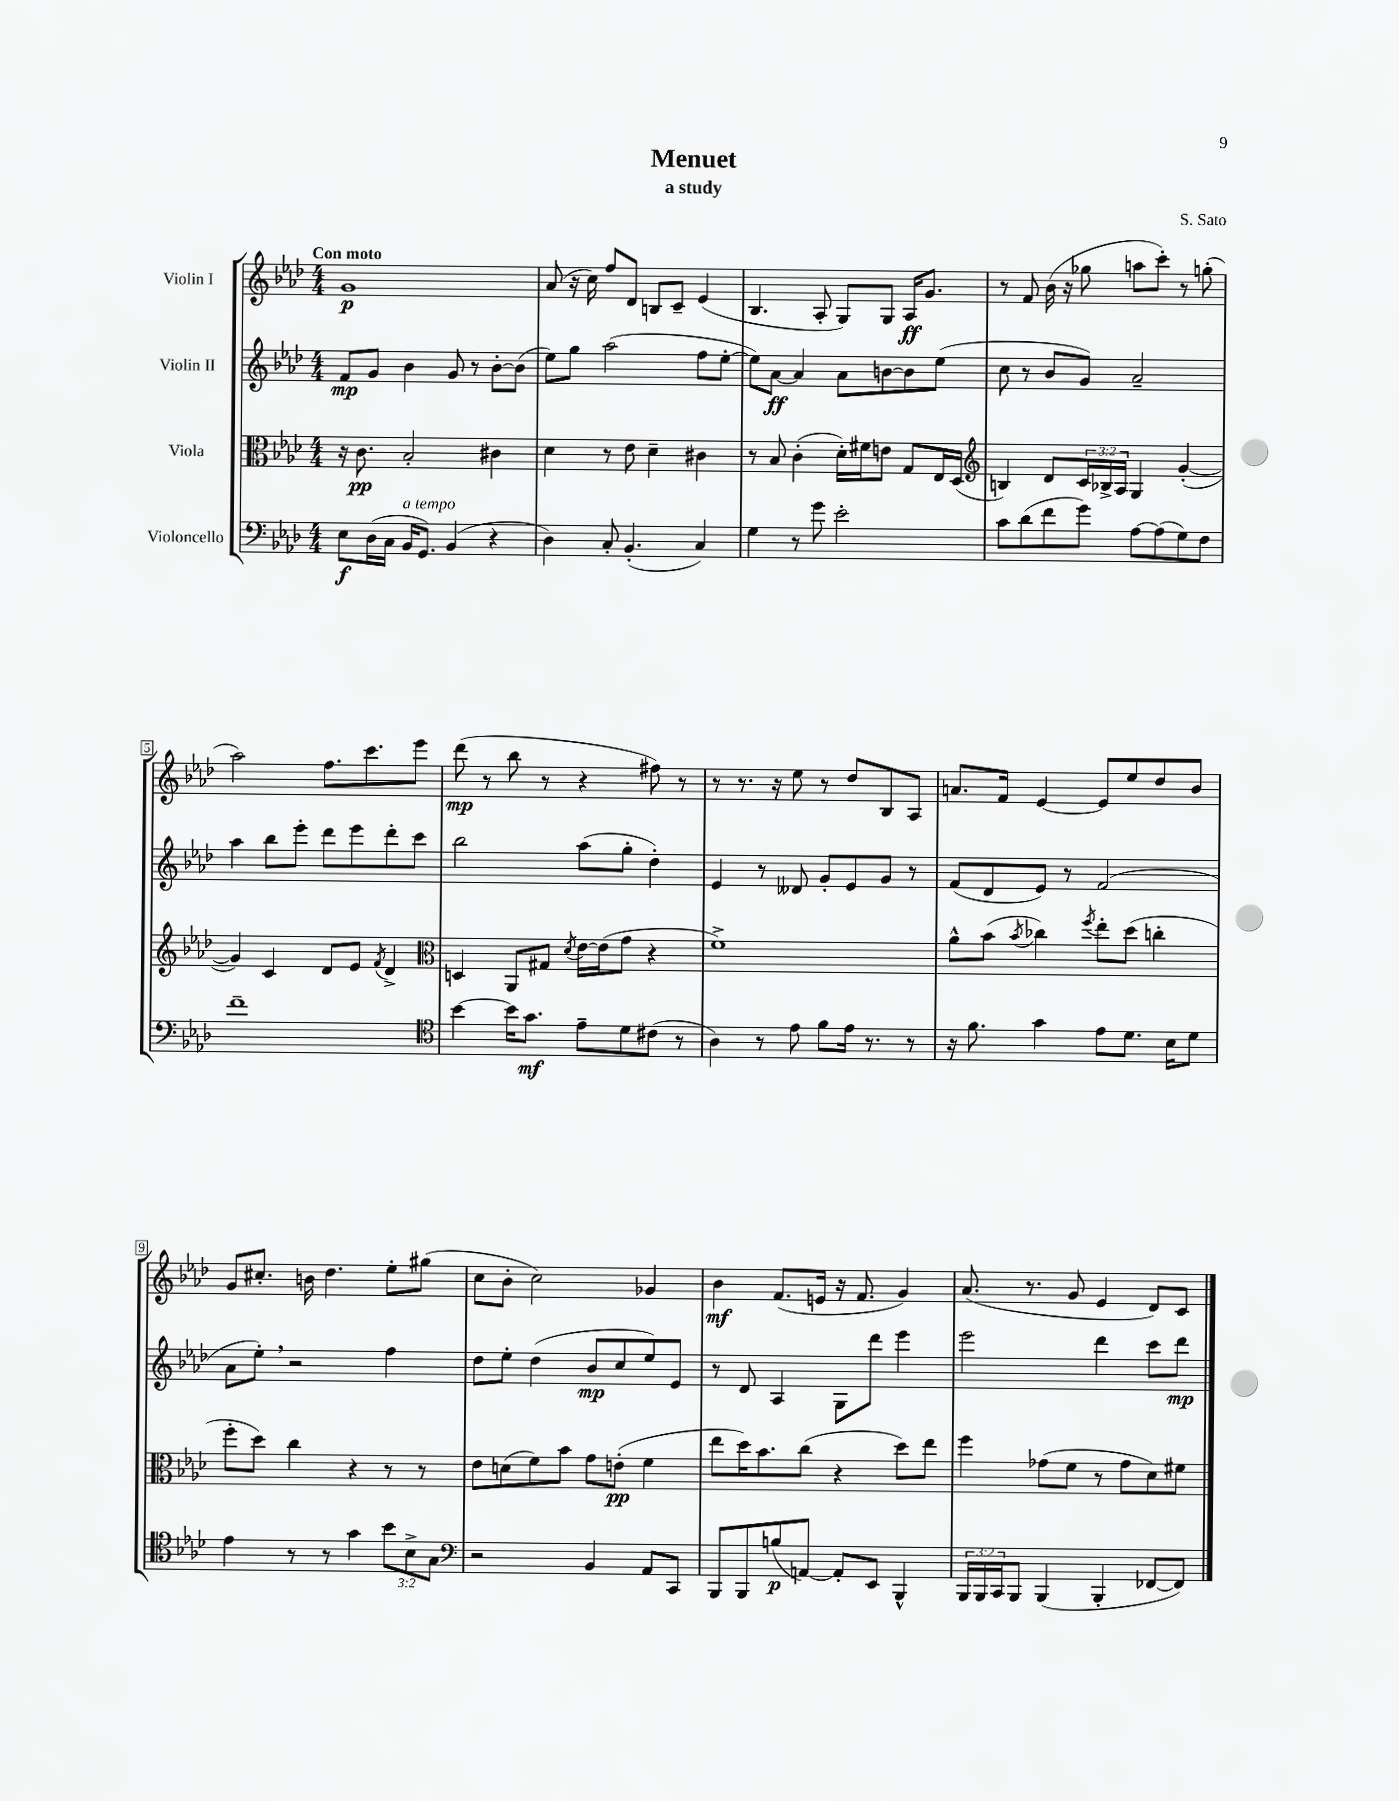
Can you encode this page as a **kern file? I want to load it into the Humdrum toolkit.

**kern	**dynam	**kern	**dynam	**kern	**dynam	**kern	**dynam
*part4	*part4	*part3	*part3	*part2	*part2	*part1	*part1
*staff4	*staff4	*staff3	*staff3	*staff2	*staff2	*staff1	*staff1
*I"Violoncello	*	*I"Viola	*	*I"Violin II	*	*I"Violin I	*
*clefF4	*	*clefC3	*	*clefG2	*	*clefG2	*
*k[b-e-a-d-]	*	*k[b-e-a-d-]	*	*k[b-e-a-d-]	*	*k[b-e-a-d-]	*
*M4/4	*	*M4/4	*	*M4/4	*	*M4/4	*
=1	=1	=1	=1	=1	=1	=1	=1
!	!	!	!	!	!	!LO:TX:a:B:t=Con moto	!
8E-\L	f	16r	.	8f/L	mp	1g	p
.	.	8.c\	pp	.	.	.	.
(16D-\L	.	.	.	8g/J	.	.	.
16C\JJ	.	.	.	.	.	.	.
!LO:TX:a:i:t=a tempo	!	!	!	!	!	!	!
16BB-/KL	.	2B-'/	.	4b-\	.	.	.
8.GG/J)	.	.	.	.	.	.	.
(4BB-/	.	.	.	8g/	.	.	.
.	.	.	.	8r	.	.	.
4r	.	4c#X\	.	[8b-'\L	.	.	.
.	.	.	.	(8b-\J]	.	.	.
=2	=2	=2	=2	=2	=2	=2	=2
4D-\)	.	4d-\	.	8ee-\L)	.	(8a-/	.
.	.	.	.	8gg\J	.	16r	.
.	.	.	.	.	.	16cc\)	.
8C'/	.	8r	.	(2aa-\	.	8ff/L	.
(4.BB-'/	.	8e-\	.	.	.	8d-/J	.
.	.	4d-~\	.	.	.	8Bn/L	.
.	.	.	.	.	.	8c~/J	.
4C/)	.	4c#X\	.	8ff\L	.	(4e-/	.
.	.	.	.	[8ee-'\J	.	.	.
=3	=3	=3	=3	=3	=3	=3	=3
4G\	.	8r	.	8ee-\L])	.	4.B-/	.
.	.	8B-/	.	[8a-\J	ff	.	.
8r	.	(4c'\	.	4a-/]	.	.	.
8g\	.	.	.	.	.	8A-'/	.
2e-'\	.	16d-'\LL)	.	8a-\L	.	8G/L)	.
.	.	16f#X\J	.	.	.	.	.
.	.	8en\J	.	[8bn\	.	8G/J	.
.	.	8G/L	.	8b\]	.	16A-/KL	ff
.	.	.	.	.	.	8.g/J	.
.	.	16E-/L	.	(8ee-\J	.	.	.
.	.	(16D-/JJ	.	.	.	.	.
=4	=4	=4	=4	=4	=4	=4	=4
*	*	*clefG2	*	*	*	*	*
8c\L	.	4Bn/)	.	8cc\	.	8r	.
(8d-\	.	.	.	8r	.	8f/	.
8f\	.	8d-/L	.	8b-/L	.	(16b-\	.
.	.	.	.	.	.	16r	.
8g\J)	.	24c/L	.	8g/J)	.	8gg-X\	.
.	.	24B-X^/	.	.	.	.	.
.	.	24A-/JJ	.	.	.	.	.
[8A-\L	.	4G/	.	2a-~/	.	8aan\L	.
(8A-\]	.	.	.	.	.	8ccc'\J)	.
8G\)	.	([4g'/	.	.	.	8r	.
8F\J	.	.	.	.	.	(8ggn'\	.
!!LO:LB:g=z
=5	=5	=5	=5	=5	=5	=5	=5
1f~	.	4g/])	.	4aa-\	.	2aa-\)	.
.	.	4c/	.	8bb-\L	.	.	.
.	.	.	.	8eee-'\J	.	.	.
.	.	8d-/L	.	8ddd-\L	.	8.ff\L	.
.	.	8e-/J	.	8eee-\	.	.	.
.	.	.	.	.	.	8.ccc\	.
.	.	8qf/	.	.	.	.	.
.	.	4d-^/	.	8ddd-'\	.	.	.
.	.	.	.	8ccc\J	.	8eee-\J	.
=6	=6	=6	=6	=6	=6	=6	=6
*clefC4	*	*clefC3	*	*	*	*	*
[4b-\	.	4Dn/	.	2bb-\	.	(8ddd-\	mp
.	.	.	.	.	.	8r	.
16b-\KL]	.	8AA-/L	.	.	.	8bb-\	.
8.g\J	mf	.	.	.	.	.	.
.	.	8G#X/J	.	.	.	8r	.
.	.	8qd-/	.	.	.	.	.
8e-~\L	.	[16e-\LL	.	(8aa-\L	.	4r	.
.	.	(16e-\J]	.	.	.	.	.
8d-\	.	8g\J	.	8gg'\J	.	.	.
(8c#X\J	.	4r	.	4dd-'\)	.	8ff#X\)	.
8r	.	.	.	.	.	8r	.
=7	=7	=7	=7	=7	=7	=7	=7
4A-\)	.	1f^)	.	4e-/	.	8r	.
.	.	.	.	.	.	8.r	.
8r	.	.	.	8r	.	.	.
.	.	.	.	.	.	16r	.
8e-\	.	.	.	8d--X/	.	8ee-\	.
8f\L	.	.	.	8g'/L	.	8r	.
16e-\Jk	.	.	.	8e-/	.	8dd-/L	.
8.r	.	.	.	.	.	.	.
.	.	.	.	8g/J	.	8B-/	.
8r	.	.	.	8r	.	8A-/J	.
=8	=8	=8	=8	=8	=8	=8	=8
16r	.	8a-^^\L	.	(8f/L	.	8.an/L	.
8.f\	.	.	.	.	.	.	.
.	.	(8b-\J	.	8d-/	.	.	.
.	.	.	.	.	.	16f/Jk	.
.	.	8qb-/	.	.	.	.	.
4g\	.	4cc-X\)	.	8e-/J)	.	[4e-/	.
.	.	.	.	8r	.	.	.
.	.	8qff/	.	.	.	.	.
8e-\L	.	8ee-'\L	.	(2f/	.	8e-/L]	.
8.d-\J	.	(8dd-\J	.	.	.	8ee-/	.
.	.	4ccn'\	.	.	.	8dd-/	.
16B-\KL	.	.	.	.	.	.	.
8d-\J	.	.	.	.	.	8b-/J	.
!!LO:LB:g=z
=9	=9	=9	=9	=9	=9	=9	=9
4e-\	.	8ff'\L	.	8a-\L	.	8g/L	.
.	.	8dd-\J)	.	8ee-',\J)	.	8.cc#X'/J	.
8r	.	4cc\	.	2r	.	.	.
.	.	.	.	.	.	16bn\	.
8r	.	.	.	.	.	4.dd-\	.
4g\	.	4r	.	.	.	.	.
12b-\L	.	8r	.	4ff\	.	8ee-'\L	.
12B-^\	.	.	.	.	.	.	.
.	.	8r	.	.	.	(8gg#X\J	.
12G\J	.	.	.	.	.	.	.
=10	=10	=10	=10	=10	=10	=10	=10
*clefF4	*	*	*	*	*	*	*
2r	.	8e-\L	.	8dd-\L	.	8cc\L	.
.	.	(8dn\	.	8ee-'\J	.	8b-'\J	.
.	.	8f\)	.	(4dd-\	.	2cc\)	.
.	.	8b-\J	.	.	.	.	.
4BB-/	.	8g\L	.	8b-/L	mp	.	.
.	.	(8en'\J	pp	8cc/	.	.	.
8AA-/L	.	4f\	.	8ee-/)	.	4g-X/	.
8CC/J	.	.	.	8e-/J	.	.	.
=11	=11	=11	=11	=11	=11	=11	=11
8BBB-/L	.	8ee-\L	.	8r	.	4b-\	mf
8BBB-/	.	16dd-\K)	.	8d-/	.	.	.
.	.	8.b-\	.	.	.	.	.
(8Bn/	p	.	.	4A-/	.	(8.f/L	.
[8AAn/J)	.	(8cc\J	.	.	.	.	.
.	.	.	.	.	.	16en/Jk	.
8AA'/L]	.	4r	.	8G\L	.	16r	.
.	.	.	.	.	.	8.f/	.
8EE-/J	.	.	.	8ddd-\J	.	.	.
4BBB-^^/	.	8dd-\L)	.	4eee-\	.	4g/)	.
.	.	8ee-\J	.	.	.	.	.
=12	=12	=12	=12	=12	=12	=12	=12
24BBB-/LL	.	4ff\	.	2eee-\	.	(8.a-/	.
24BBB-/	.	.	.	.	.	.	.
24CC/J	.	.	.	.	.	.	.
8BBB-/J	.	.	.	.	.	.	.
.	.	.	.	.	.	8.r	.
(4BBB-/	.	(8g-X\L	.	.	.	.	.
.	.	8f\J	.	.	.	8g/	.
4BBB-'/	.	8r	.	4ddd-\	.	4e-/	.
.	.	8g-\L	.	.	.	.	.
[8FF-X/L	.	8d-\)	.	8ccc\L	.	8d-/L)	.
8FF-/J])	.	8f#X\J	.	8ddd-\J	mp	8c/J	.
==	==	==	==	==	==	==	==
*-	*-	*-	*-	*-	*-	*-	*-
